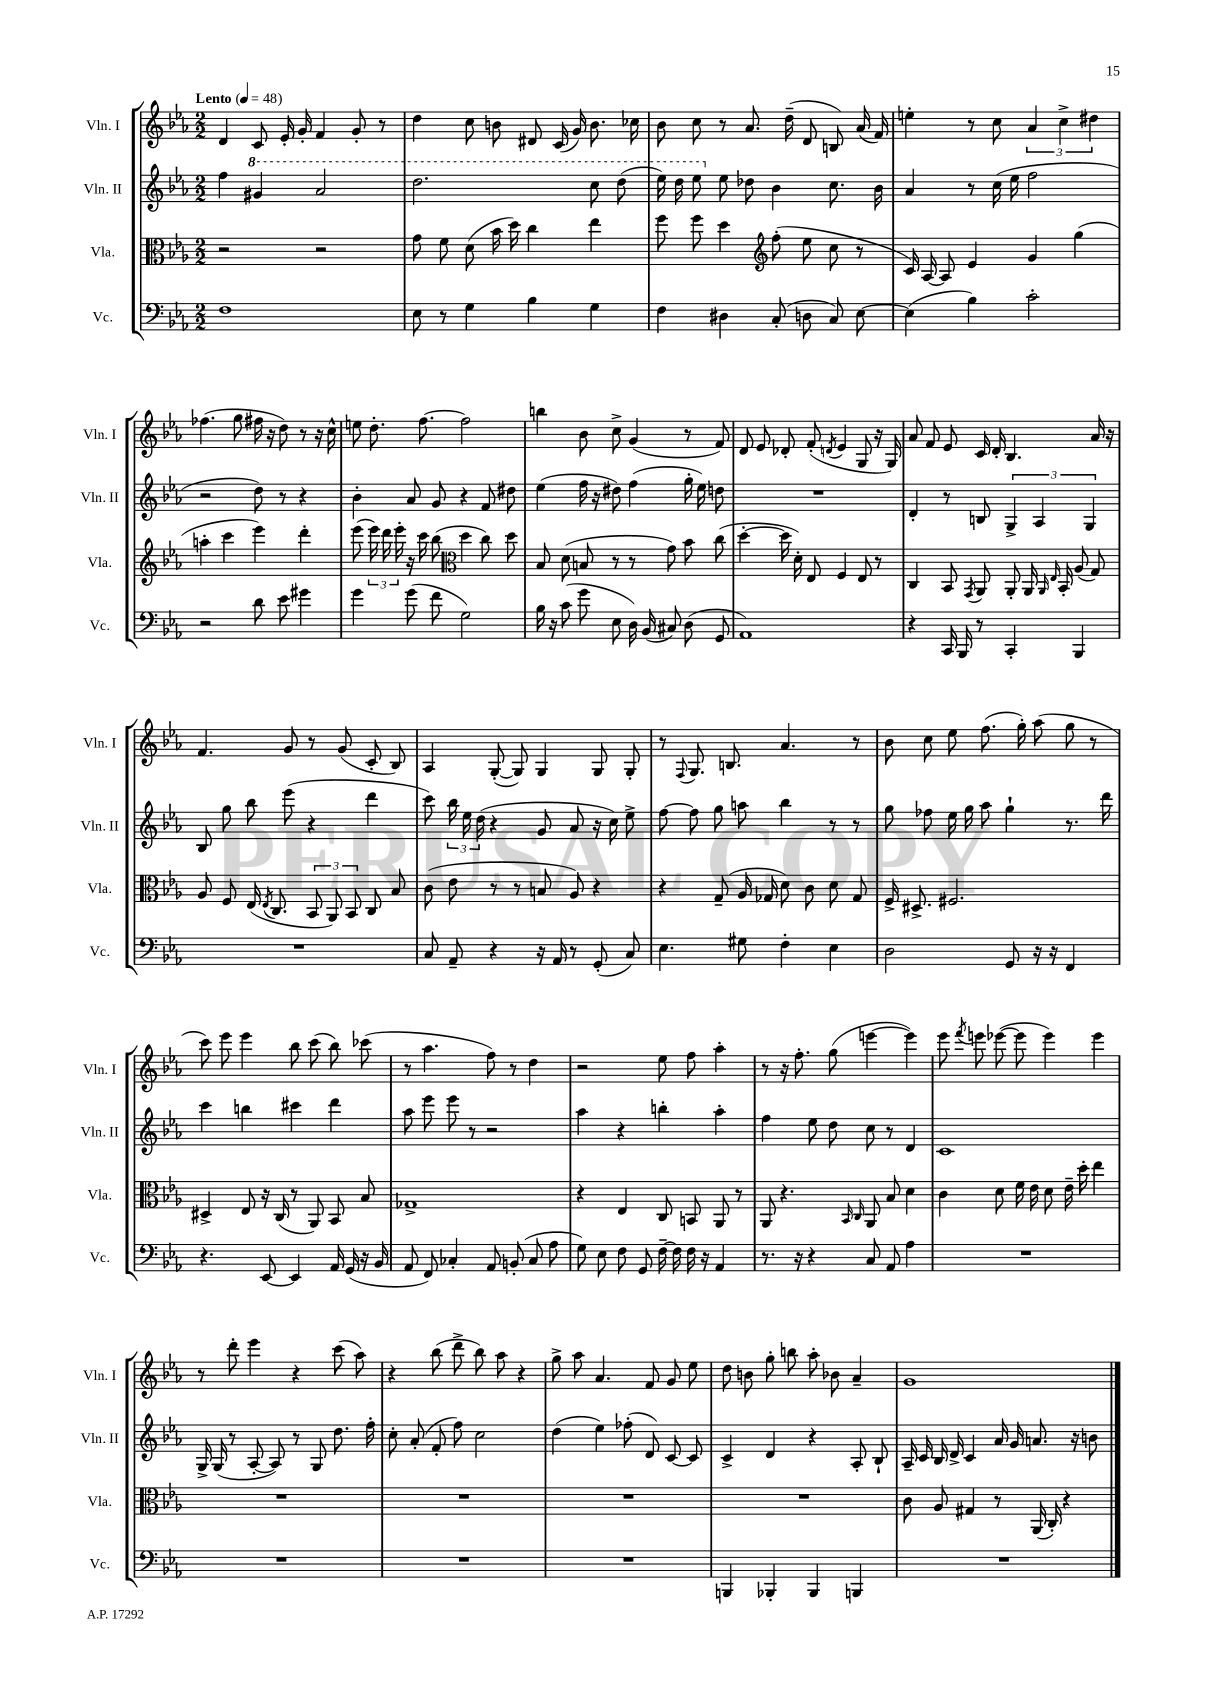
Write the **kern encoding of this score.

**kern	**kern	**kern	**kern
*staff4	*staff3	*staff2	*staff1
*clefF4	*clefC3	*clefG2	*clefG2
*k[b-e-a-]	*k[b-e-a-]	*k[b-e-a-]	*k[b-e-a-]
*M2/2	*M2/2	*M2/2	*M2/2
*MM48	*MM48	*MM48	*MM48
1F	2r	4ff	4d
.	.	4gg#	8c
.	.	.	16e-'
.	.	.	16g'
.	2r	2aa-	4f
.	.	.	8g'
.	.	.	8r
=	=	=	=
8E-	8g	2.ddd	4dd
8r	8f	.	.
4G	(8d	.	8cc
.	16b-	.	8b
.	16dd)	.	.
4B-	4cc	.	8d#
.	.	.	(16c
.	.	.	16g)
4G	4ee-	8ccc	8.b
.	.	(8ddd	.
.	.	.	16cc-
=	=	=	=
4F	8ff	16eee-)	8b-
.	.	16ddd	.
.	8ff	8eee-	8cc
4D#	4dd	8ee-	8r
.	.	8dd-	8.a-
*	*clefG2	*	*
(8C'	(8ff'	4b-	.
.	.	.	(16dd~
8D	8ee-	.	8d
8C)	8cc	8.cc	8B)
[8E-	8r	.	(16a-
.	.	16b-	16f)
=	=	=	=
(4E-]	16c)	4a-	4ee'
.	[16A-	.	.
.	8A-]	.	.
4B-)	4e-	8r	8r
.	.	(16cc	8cc
.	.	16ee-	.
2c'	4g	2ff	6a-
.	.	.	6cc^
.	(4gg	.	.
.	.	.	6dd#
=	=	=	=
2r	4aa'	2r	(4.ff-
.	4ccc	.	.
.	.	.	8gg
8d	4eee-)	8dd)	16ff#
.	.	.	16r
8e-	.	8r	8dd)
4g#	4ddd'	4r	8r
.	.	.	16r
.	.	.	16cc^^
=	=	=	=
4g	(8eee-	4b-'	8ee
.	24eee-)	.	8.dd'
.	24ddd	.	.
.	24eee-'	.	.
(8g	16r	8a-	.
.	16ccc	.	[8.ff
8f	(8bb-	8g	.
*	*clefC3	*	*
2G)	4dd	4r	2ff]
.	8cc)	8f	.
.	8dd	8dd#	.
=	=	=	=
16B-	8B-	(4ee-	4bb
16r	.	.	.
(8c	(8d	.	.
8g	8B	16ff	8b-
.	.	16r	.
8E-	8r	8dd#)	8cc^
16D)	8r	(4ff	(4g
(16BB-	.	.	.
8C#)	8g)	.	.
(8D	8b-	16gg'	8r
.	.	16ee-)	.
8GG	(8cc	8dd	8f)
=	=	=	=
1AA-)	[4dd'	1r	8d
.	.	.	8e-
.	16dd]	.	8d-'
.	16d')	.	.
.	8E-	.	(8f'
.	.	.	8qd
.	4F	.	4e-
.	8E-	.	8G
.	8r	.	16r
.	.	.	16G)
=	=	=	=
4r	4C	4d'	8a-
.	.	.	8f
16CC	8BB-	8r	8e-
16BBB-	.	.	.
.	8qGG	.	.
8r	8AA-	8B	16c
.	.	.	16d'
4CC'	8AA-'	6G^	4.B-
.	16AA-	.	.
.	.	6A-	.
.	16qqAA-	.	.
.	16qqE-	.	.
.	16BB-'	.	.
4BBB-	(8A-	.	.
.	.	6G	.
.	8G)	.	16a-
.	.	.	16r
=	=	=	=
1r	8A-	8B-	4.f
.	8F	8gg	.
.	(16E-	8bb-	.
.	8qE-	.	.
.	8.C	.	.
.	.	(8eee-	8g
.	12BB-	4r	8r
.	12AA-)	.	.
.	.	.	(8g
.	12BB-	.	.
.	8C	4ddd	8c'
.	8B-	.	8B-)
=	=	=	=
8C	(8c	8ccc)	4A-
8AA-~	8e-	24bb-	.
.	.	24ee-	.
.	.	(24dd	.
4r	8r	4r	([8G'
.	8r	.	8G])
16r	8B	8g	4G
16AA-	.	.	.
8r	8A-)	8a-	.
(8GG'	4r	16r	8G
.	.	16cc)	.
8C)	.	8ee-^	8G'
=	=	=	=
4.E-	4r	[8ff	8r
.	.	.	8qqF
.	.	8ff]	8.G
.	(8G~	8gg	.
.	.	.	8.B
8G#	16A-	8aa	.
.	16G-	.	.
4F'	8d)	4bb-	4.a-
.	8c	.	.
4E-	8d	8r	.
.	8G-	8r	8r
=	=	=	=
2D	16F^	8gg	8b-
.	8.D#^	.	.
.	.	8ff-	8cc
.	2.F#	16ee-	8ee-
.	.	16gg	.
.	.	8aa-	(8.ff
8GG	.	4gg`	.
.	.	.	16gg')
16r	.	.	(8aa-
16r	.	.	.
4FF	.	8.r	8gg
.	.	.	8r
.	.	16ddd	.
=	=	=	=
4.r	4D#^	4ccc	8ccc)
.	.	.	8eee-
.	8E-	4bb	4eee-
[8EE-	16r	.	.
.	(16C	.	.
4EE-]	8r	4ccc#	8bb-
.	8AA-)	.	(8ccc
16AA-	8BB-	4ddd	8bb-)
(16GG	.	.	.
16r	8B-	.	(8ccc-
16BB-	.	.	.
=	=	=	=
8AA-	1G-^	8aa-	8r
8FF)	.	8eee-	4.aa-
4C-'	.	8eee-	.
.	.	8r	.
8AA-	.	2r	8ff)
(8BB'	.	.	8r
8C-	.	.	4dd
8A-	.	.	.
=	=	=	=
8G)	4r	4aa-	2r
8E-	.	.	.
8F	4E-	4r	.
8GG	.	.	.
[16F~	8C	4bb'	8ee-
16F]	.	.	.
16F	8BB	.	8ff
16r	.	.	.
4AA-	8AA-	4aa-'	4aa-'
.	8r	.	.
=	=	=	=
8.r	8AA-	4ff	8r
.	4.r	.	16r
16r	.	.	8.ff'
4r	.	8ee-	.
.	.	8dd	(8gg
.	16qqBB-	.	.
.	16qqC	.	.
8C	8AA-	8cc	[4eee
8AA-	8B-	8r	.
4A-	4d	4d	4eee])
=	=	=	=
1r	4c	1c	8eee-
.	.	.	8qfff
.	.	.	8eee
.	8d	.	([8eee-
.	16f	.	8eee-]
.	16e-	.	.
.	8d	.	4eee-)
.	16e-~	.	.
.	16dd'	.	.
.	4ee-	.	4eee-
=	=	=	=
1r	1r	16G^	8r
.	.	(16G	.
.	.	8r	8ddd'
.	.	[8A-'	4eee-
.	.	8A-])	.
.	.	8r	4r
.	.	8G	.
.	.	8.dd	(8ccc
.	.	.	8aa-)
.	.	16ff'	.
=	=	=	=
1r	1r	8cc'	4r
.	.	(8a-'	.
.	.	8f'	(8bb-
.	.	8ff)	8ddd^
.	.	2cc	8bb-)
.	.	.	8aa-
.	.	.	4r
=	=	=	=
1r	1r	(4dd	8gg^
.	.	.	8aa-
.	.	4ee-)	4.a-
.	.	(8ff-'	.
.	.	8d)	8f
.	.	[8c	8g
.	.	8c]	8ee-
=	=	=	=
4BBB	1r	4c^	8dd
.	.	.	8b
4BBB-'	.	4d	8gg'
.	.	.	8bb
4BBB-	.	4r	8aa-'
.	.	.	8b-
4BBB	.	8A-'	4a-~
.	.	8B-`	.
=	=	=	=
1r	8c	16A-~	1g
.	.	16c	.
.	8A-	16B-	.
.	.	16d^	.
.	4G#	4c	.
.	8r	16a-	.
.	.	16g	.
.	(16AA-	8.a	.
.	16C')	.	.
.	4r	.	.
.	.	16r	.
.	.	8b	.
==	==	==	==
*-	*-	*-	*-
